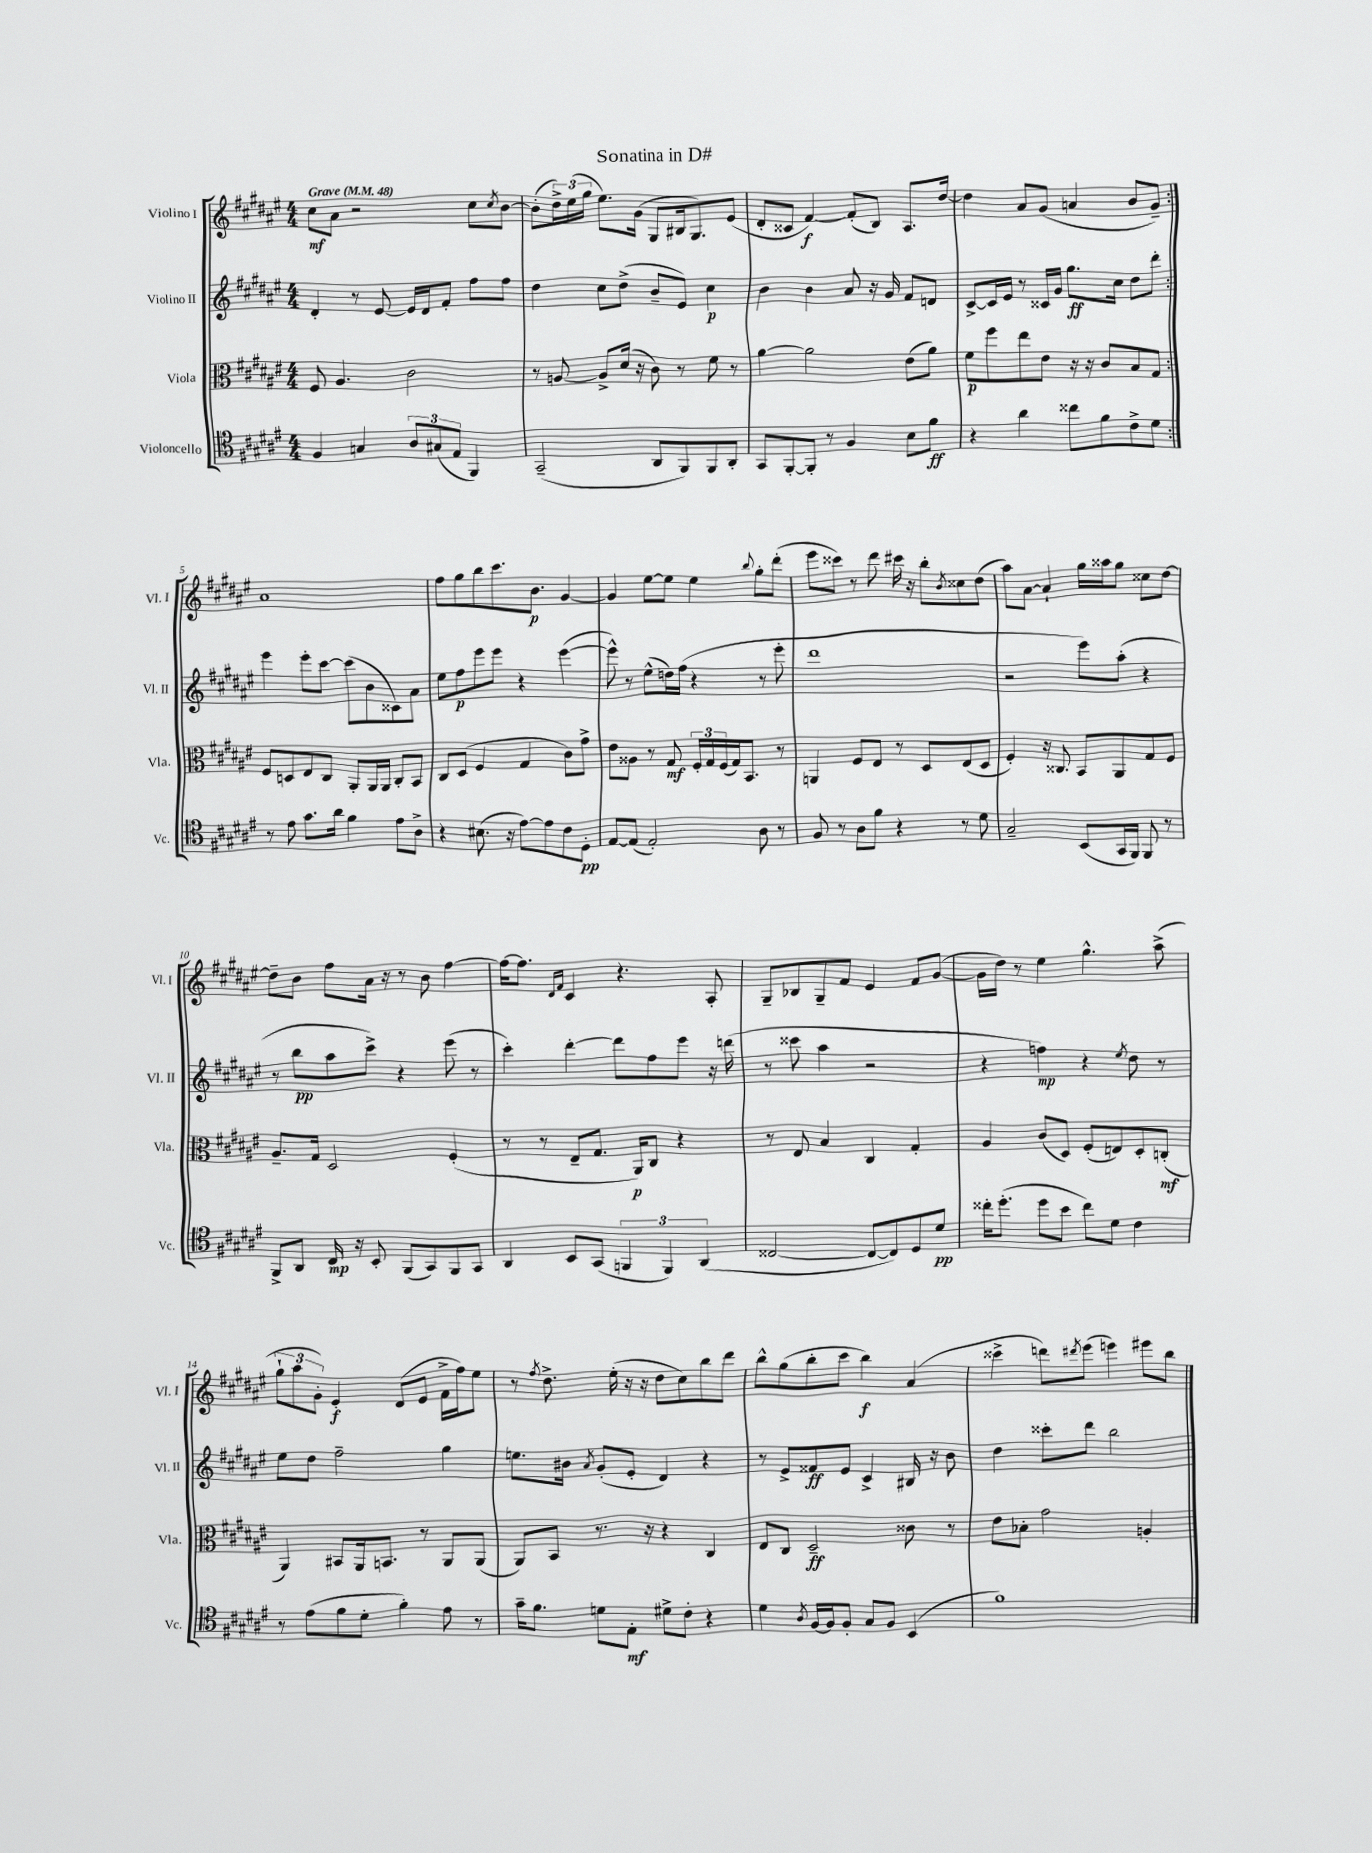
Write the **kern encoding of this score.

**kern	**kern	**kern	**kern
*staff4	*staff3	*staff2	*staff1
*clefC4	*clefC3	*clefG2	*clefG2
*k[f#c#g#d#a#e#]	*k[f#c#g#d#a#e#]	*k[f#c#g#d#a#e#]	*k[f#c#g#d#a#e#]
*M4/4	*M4/4	*M4/4	*M4/4
*MM48	*MM48	*MM48	*MM48
4F#	8F#	4d#'	8cc#
.	4.A#	.	8a#
4G	.	8r	2r
.	.	[8e#	.
12A#	2c#	16e#]	.
.	.	16d#	.
(12G#	.	.	.
.	.	8f#'	.
12E#	.	.	.
4FF#)	.	8ff#	8cc#
.	.	.	8qcc#
.	.	8ff#	[8b
=	=	=	=
(2GG#~	8r	4dd#	(8b']
.	[8A	.	24dd#^)
.	.	.	(24ee#
.	.	.	24gg#
.	8A^]	8cc#	8.ee#)
.	(16d#	(8dd#^	.
.	16r	.	(16g#
8AA#	8c#)	8b~	8G#
8FF#)	8r	8e#)	16B#
.	.	.	8.G#)
8FF#	8f#	4cc#	.
8AA#'	8r	.	(8e#
=	=	=	=
8GG#	[4a#	4b	8d#'
[8FF#'	.	.	8c##
8FF#']	2a#]	4b	[4f#)
8r	.	.	.
4F#	.	8a#	(8f#']
.	.	16r	8B)
.	.	16g#	.
8B	(8e#	8f#	8.A#
8f#	8a#)	8d	.
.	.	.	[16dd#
=	=	=	=
4r	8f#	[8c#^	4dd#]
.	8ff#	16c#]	.
.	.	16e#	.
4a#	8ee#	8r	8a#
.	8e#	16c##	(8g#
.	.	16g#	.
8cc##	16r	8.gg#	4a
.	16r	.	.
8f#	8c#	.	.
.	.	16cc#	.
8c#^	8B	8dd#	8b
8d#	8G#	8ddd#'	8g#~)
=:|!	=:|!	=:|!	=:|!
8r	8F#	4eee#	1a#
8e#	8D	.	.
8.g#	8E#	8eee#'	.
.	8C#	[8ccc#	.
16a#	.	.	.
4f#	8AA#'	(8ccc#]	.
.	16AA#	8b	.
.	16AA#	.	.
8e#	8C#'	8c##)	.
8A#^	8BB	8a#	.
=	=	=	=
4r	8C#	8ee#	8ff#
.	(8D#	8ff#	8gg#
(8.B#	4F#	8eee#	8bb
.	.	8eee#	8.ccc#
16r	.	.	.
[8e#)	4G#	4r	.
.	.	.	8.b
8e#]	.	.	.
8c#	8c#)	([4eee#	[4g#
8D#'	8g#^	.	.
=	=	=	=
[8E#	8e#	8eee#^^])	4g#]
(8E#]	8A##	8r	.
2E#')	8r	(8ee#^^	[8ee#
.	8G#	16dd)	8ee#]
.	.	(16ff#	.
.	24F#'	4r	4ee#
.	24G#	.	.
.	(24F#	.	.
.	16G#)	.	.
.	8.BB	.	.
.	.	.	8qqbb
8A#	.	8r	8gg#'
8r	8r	8eee#'	(8ddd#'
=	=	=	=
8F#	4AA	1ddd#	8eee#
8r	.	.	8ccc##)
8A#	8F#	.	8r
8f#	8E#	.	8ddd#
4r	8r	.	16ccc#
.	.	.	16r
.	8D#	.	8bb'
.	.	.	8qb
8r	(8E#	.	8cc##
8d#	8D#	.	(8dd#
=	=	=	=
2G#~	4F#')	2r	8aa#)
.	.	.	[8a#
.	16r	.	4a#`]
.	8.C##	.	.
(8BB	8BB	8eee#)	16gg#
.	.	.	16aa##
16GG#	8AA#	(8aa#'	8gg#
16FF#)	.	.	.
8FF#	8G#	4r	8cc##
8r	8F#	.	[8dd#
=	=	=	=
8FF#^	8.A#~	8r	8dd#~]
8AA#	.	8bb	8b
.	16G#	.	.
16C#	2D#	8aa#	8ff#
16r	.	.	.
8BB'	.	8ccc#^)	16a#
.	.	.	16r
(8FF#	.	4r	8r
8GG#)	.	.	8b
8FF#	(4F#'	(8eee#	[4ff#
8GG#	.	8r	.
=	=	=	=
4AA#	8r	4ccc#')	16ff#_
.	.	.	8.ff#]
.	8r	.	.
.	.	.	16qqd#
.	.	.	16qqf#
8BB	8E#~	[4ddd#'	4c#
(8GG#	8.G#	.	.
6FF	.	8ddd#]	4.r
.	16AA#)	.	.
.	8C#	8ff#	.
6FF)	.	.	.
.	4r	8eee#	.
(6AA#	.	.	.
.	.	16r	8A#'
.	.	(16ddd	.
=	=	=	=
[2C##	8r	8r	8G#~
.	8E#	8ccc##	8B-
.	4B	4aa#	8G#~
.	.	.	8f#
8C##_	4C#	2r	4e#
8C##])	.	.	.
8D#	4G#'	.	8f#
8d#	.	.	([8g#
=	=	=	=
16cc##'	4A#	4r	16g#]
(8.dd#'	.	.	16dd#)
.	.	.	8r
8dd#	(8c#	4ff)	4ee#
8b	8D#)	.	.
8cc##)	(8F#'	4r	4.gg#^^
8d#	8E)	.	.
.	.	8qee#	.
4c#	8D#'	8dd#	.
.	(8C'	8r	(8aa#^
=	=	=	=
8r	4AA#)	8ee#	12gg#`
.	.	.	12aa#
(8e#	.	8dd#	.
.	.	.	12g#')
8f#	8BB#	2ff#~	4e#'
8d#'	16AA#	.	.
.	8.BB	.	.
4f#')	.	.	(8d#
.	8r	.	8e#
8e#	8AA#	4gg#	16f#^
.	.	.	16ff#)
8r	(8AA#	.	8ee#
=	=	=	=
16g#~	8AA#)	8.ee	8r
8.f#	.	.	.
.	.	.	8qff#
.	8BB	.	8.dd#^
.	.	16b#	.
.	.	8qa#	.
8d	8.r	(8g#'	.
.	.	.	(16ee#'
8E#'	.	8e#'	16r
.	16r	.	16r
8d#^	4r	4d#)	8dd#
8c#'	.	.	8cc#)
4r	4C#	4r	8bb
.	.	.	8ddd#
=	=	=	=
4d#	8E#	8r	8bb^^
.	8C#	8e#^	(8gg#
8qA#	.	.	.
[16F#	2D#~	8f##	8bb'
16F#]	.	.	.
8F#'	.	8e#	8ccc#
8G#	.	4c#^	4bb)
8F#	.	.	.
(4BB	8c##	16B#	(4a#
.	.	16r	.
.	8r	8b	.
=	=	=	=
1f#)	8e#	4dd#	4ccc##^
.	8B-'	.	.
.	2g#	8ccc##'	8ddd)
.	.	.	8qddd#
.	.	8ddd#	(8eee#
.	.	2bb	4eee)
.	4A'	.	8eee#
.	.	.	8bb
==	==	==	==
*-	*-	*-	*-
